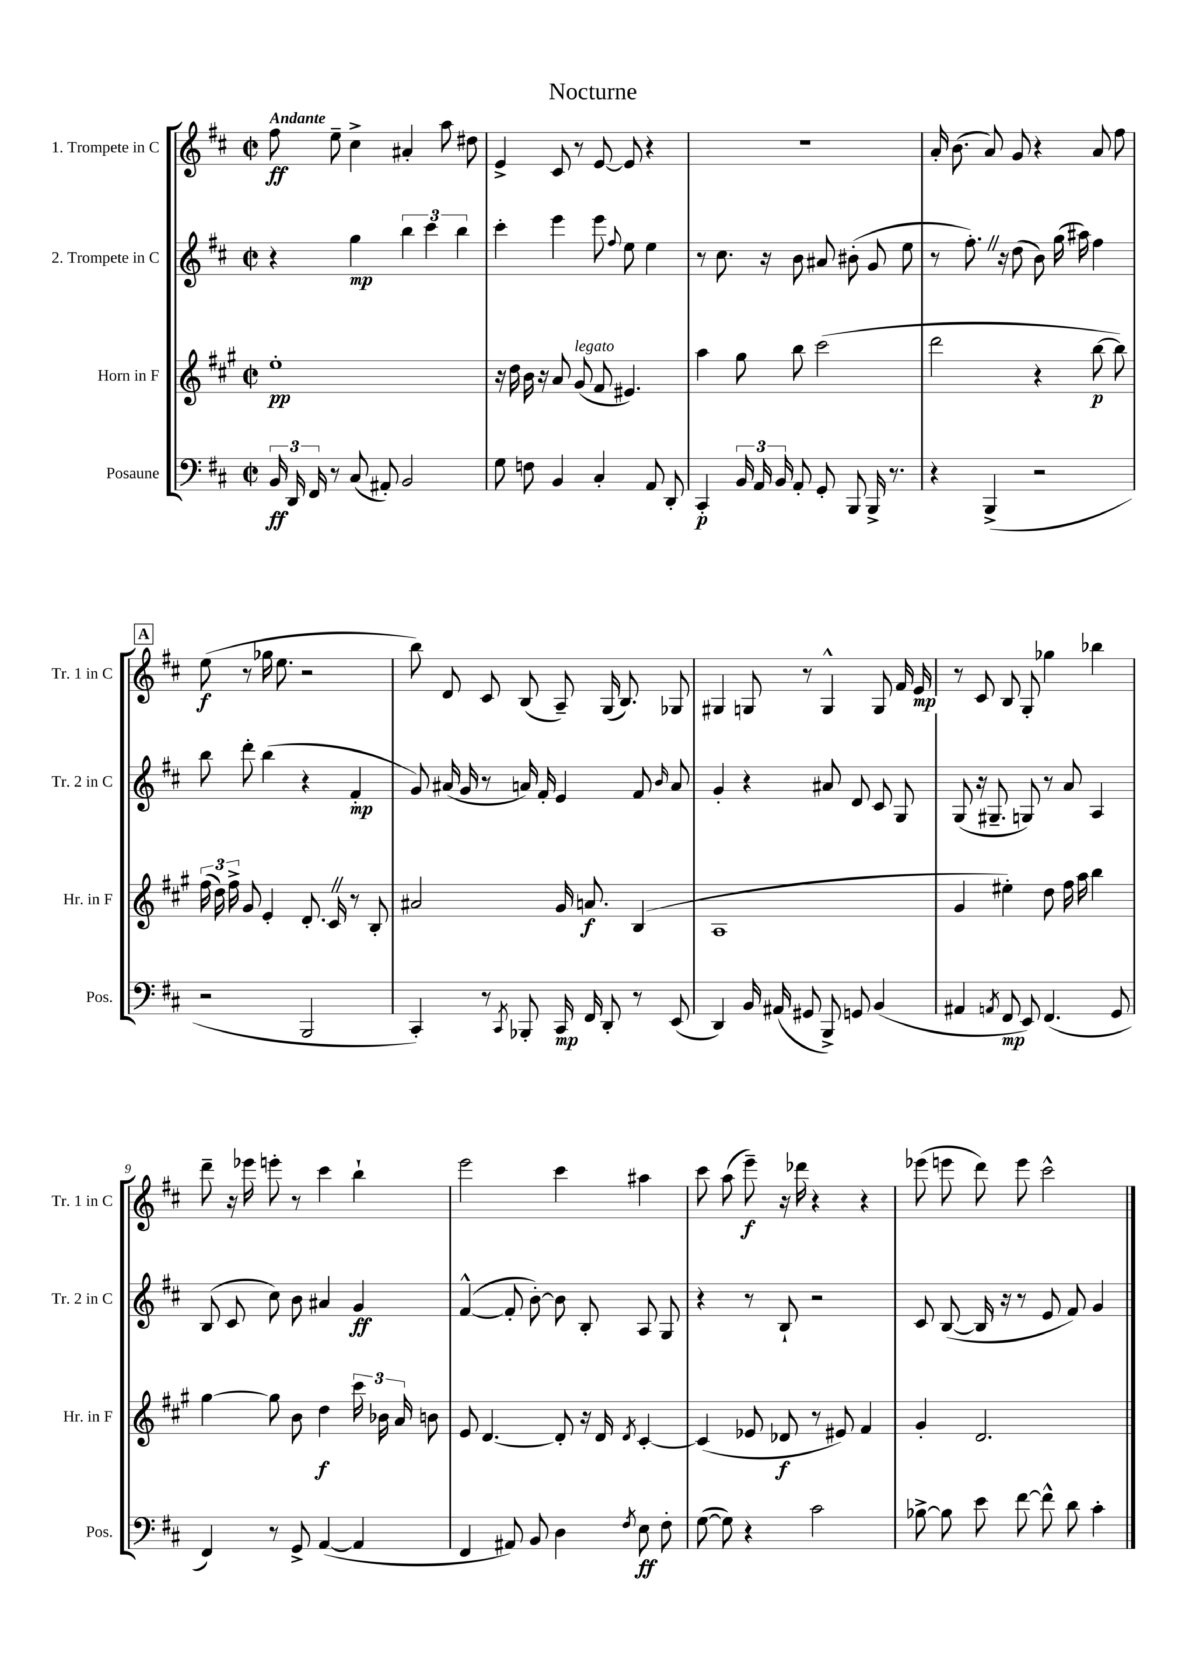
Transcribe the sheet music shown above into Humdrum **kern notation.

**kern	**kern	**kern	**kern
*staff4	*staff3	*staff2	*staff1
*clefF4	*clefG2	*clefG2	*clefG2
*k[f#c#]	*k[f#c#g#]	*k[f#c#]	*k[f#c#]
*M2/2	*M2/2	*M2/2	*M2/2
*met(c|)	*met(c|)	*met(c|)	*met(c|)
24BB	1ee'	4r	8ff#
24DD	.	.	.
24FF#	.	.	.
8r	.	.	8ee~
(8C#	.	4gg	4cc#^
8AA#')	.	.	.
2BB	.	6bb	4a#'
.	.	6ccc#	.
.	.	.	8aa
.	.	6bb	.
.	.	.	8dd#
=	=	=	=
8G	16r	4ccc#'	4e^
.	16dd	.	.
8F	16b	.	.
.	16r	.	.
4BB	8a	4eee	8c#
.	(8g#	.	8r
4C#'	8f#	8eee	[8e
.	.	8qqff#	.
.	4.e#)	8ee	8e]
8AA	.	4ee	4r
8DD'	.	.	.
=	=	=	=
4CC#'	4aa	8r	1r
.	.	8.cc#	.
24BB	8gg#	.	.
24AA	.	.	.
.	.	16r	.
24BB	.	.	.
8AA'	8bb	8b	.
8GG'	(2ccc#	8a#	.
8BBB	.	(8b#'	.
16BBB^	.	8g	.
8.r	.	.	.
.	.	8ee	.
=	=	=	=
4r	2ddd	8r	16a'
.	.	.	(8.b
.	.	8.ff#')	.
(4BBB^	.	.	8a)
.	.	16r	.
.	.	(8dd	8g
2r	4r	8b)	4r
.	.	(16gg	.
.	.	16aa#)	.
.	[8bb	4ff#	8a
.	8bb])	.	8ff#
=	=	=	=
2r	(24ff#	8bb	(8ee
.	24dd)	.	.
.	24ff#^	.	.
.	8g#	8ddd'	8r
.	4e'	(4bb	16gg-
.	.	.	8.ee
2BBB	8.d'	4r	2r
.	16c#	.	.
.	8r	4f#'	.
.	8B'	.	.
=	=	=	=
4CC#')	2a#	8g)	8bb)
.	.	(16a#	8d
.	.	16g	.
8r	.	8r	8c#
8qCC#	.	.	.
8BBB-'	.	16a)	(8B
.	.	16f#'	.
16CC#	16g#	4e	8A~)
16FF#	8.a	.	.
8DD'	.	.	(16G
.	.	.	8.B)
8r	(4B	8f#	.
.	.	16qqb	.
(8EE	.	8a	8G-
=	=	=	=
4DD)	1A	4g'	4G#
16BB	.	4r	8G
(16AA#	.	.	.
8GG#	.	.	8r
8BBB^)	.	8a#	4G^^
8GG	.	8d	.
(4BB	.	8c#	8G
.	.	8G	16f#
.	.	.	16e
=	=	=	=
4AA#	4g#	(8G	8r
.	.	16r	8c#
.	.	8.G#~	.
8qAA	.	.	.
8FF#	4ee#')	.	8B
8EE)	.	8G)	8G'
(4.FF#	8dd	8r	4gg-
.	16ff#	8a	.
.	16aa	.	.
.	4bb	4A	4bb-
8GG	.	.	.
=	=	=	=
4FF#)	[4gg#	(8B	8ddd~
.	.	8c#	16r
.	.	.	16eee-
8r	8gg#]	8cc#)	8eee'
8GG^	8b	8b	8r
([4AA	4dd	4a#	4ccc#
4AA]	24ccc#	4g	4bb`
.	24b-	.	.
.	24a	.	.
.	8b	.	.
=	=	=	=
4FF#	8e	([4f#^^	2eee
.	[4.d	.	.
8AA#)	.	8f#']	.
8BB	.	[8b')	.
4D	8d']	8b]	4ccc#
.	16r	8B'	.
.	16d	.	.
8qF#	8qd	.	.
8E	[4c#'	8A	4aa#
8F#'	.	8G	.
=	=	=	=
([8G	(4c#]	4r	8ccc#
8G])	.	.	(8aa
4r	8e-	8r	8eee~)
.	8d-	8B`	16r
.	.	.	16ddd-
2c#	8r	2r	4r
.	8e#)	.	.
.	4f#	.	4r
=	=	=	=
[8B-^	4g#'	8c#	(8eee-
8B-]	.	([8B	8eee
8e	2.d	16B]	8ddd)
.	.	16r	.
[8f#	.	8r	8eee
8f#^^]	.	8e	2ccc#^^
8d	.	8f#)	.
4c#'	.	4g	.
==	==	==	==
*-	*-	*-	*-
